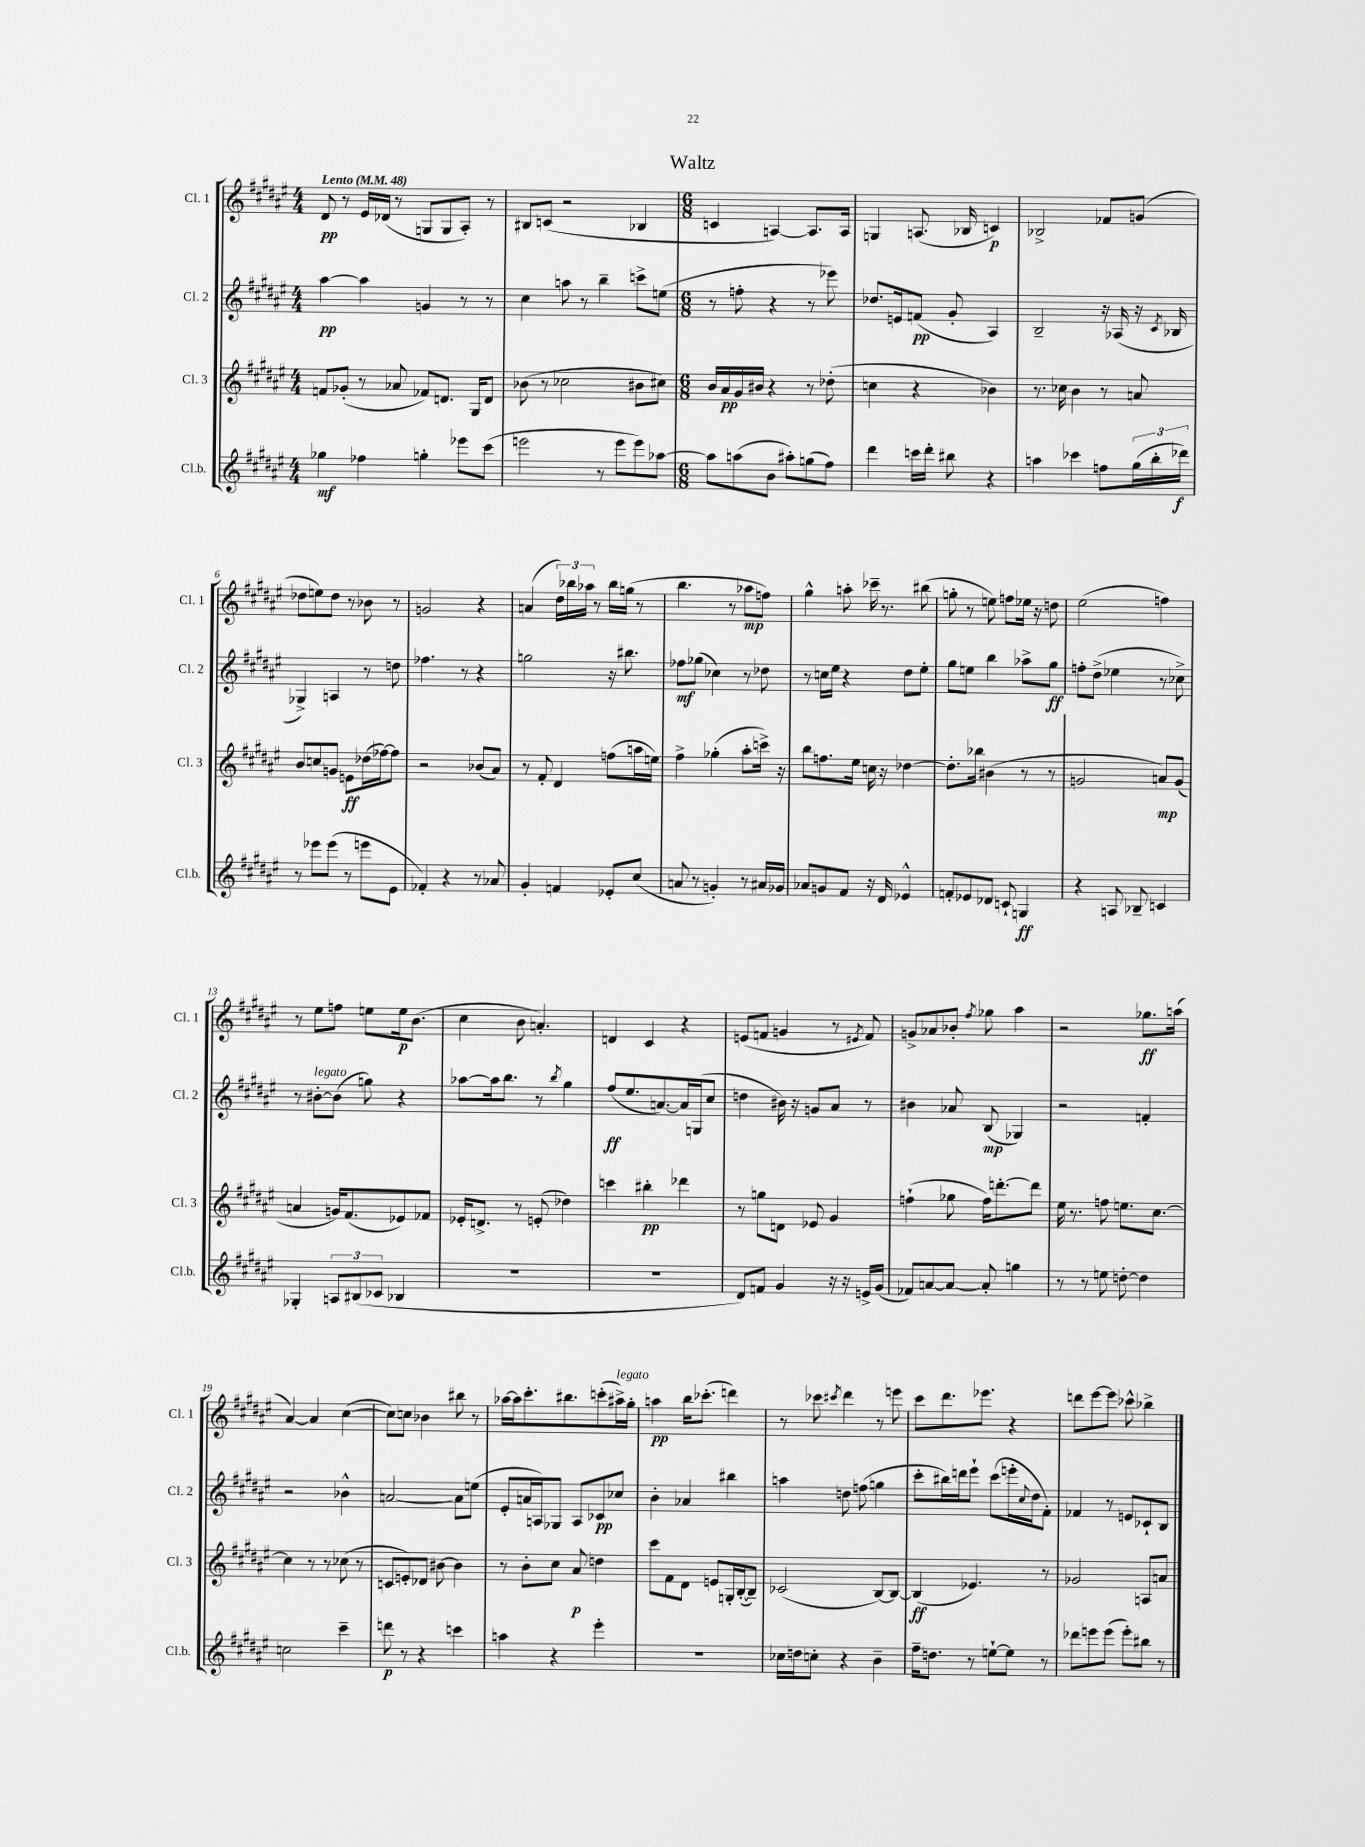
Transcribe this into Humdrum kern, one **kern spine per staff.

**kern	**kern	**kern	**kern
*staff4	*staff3	*staff2	*staff1
*clefG2	*clefG2	*clefG2	*clefG2
*k[f#c#g#d#a#e#]	*k[f#c#g#d#a#e#]	*k[f#c#g#d#a#e#]	*k[f#c#g#d#a#e#]
*M4/4	*M4/4	*M4/4	*M4/4
*MM48	*MM48	*MM48	*MM48
4gg-	8f	[4aa#	8d#
.	(8g-'	.	8r
4ff-	8r	4aa#]	16e#
.	.	.	(16d-
.	8a-	.	8r
4gg'	8f-)	4g	8G
.	8.d	.	8G
8eee-	.	8r	8A#')
.	16G#	.	.
(8ccc#	8d	8r	8r
=	=	=	=
2eee	(8b-	4cc#	8B#
.	8r	.	(8c
.	2cc-	8aa	2r
.	.	8r	.
8r	.	4bb~	.
8eee	.	.	.
8eee)	8b#	8ccc^	4B-
[8aa-	8cc#)	(8ee	.
=	=	=	=
*M6/8	*M6/8	*M6/8	*M6/8
8aa-]	16b	8r	4c
.	16a#	.	.
(8aa	16g#	8ff'	.
.	16b#	.	.
8b	4r	4r	[4A)
8aa#')	.	.	.
(8gg	8r	8r	8.A]
8ff#)	(8dd-'	8eee-)	.
.	.	.	16A
=	=	=	=
4ddd#	4cc	8.dd-	4G
.	.	16e	.
16ccc	4r	(8f	(8.A
16ddd#'	.	.	.
8bb#	.	8g#'	.
.	.	.	16B-
4r	4b-)	4A#)	4c)
=	=	=	=
4aa	8.r	2B~	2B-^
.	16cc-	.	.
4ccc-	4b	.	.
8ff	8r	16r	8f-
.	.	(16A-	.
(24gg#	8a	16r	(8g
24bb'	.	.	.
.	.	8qc#	.
.	.	16B-	.
24ddd-)	.	.	.
=	=	=	=
8r	8b	4G-^)	8dd-
8eee-	8cc	.	8ee)
(8eee-	8g	4A	8dd-
8r	8e	.	8r
8eee	(16dd-	8r	8b-
.	[16ff-)	.	.
8e#	8ff-]	8dd	8r
=	=	=	=
4f-')	2r	4.ff-	2g
4r	.	.	.
.	.	8r	.
8r	(8b-	4r	4r
8a-	8a#)	.	.
=	=	=	=
4g#'	8r	2gg	(4a
.	8f#'	.	.
4f	4d#	.	24dd#)
.	.	.	24bb-
.	.	.	24aa-
.	.	.	8r
8e-'	(8ff	16r	16bb-
.	.	8.bb#	(16gg
(8cc#	16aa	.	8r
.	16ee)	.	.
=	=	=	=
8a	4ff#^	8ff-	4.bb
8r	.	(8gg-	.
4g')	(4gg-'	4cc-)	.
.	.	.	8r
8r	8aa#'	8r	8aa-
16a#	16ccc^)	8dd-	8ff)
16g-	16r	.	.
=	=	=	=
8a-	8bb	8r	4gg#^^
8g	8.ff	16cc	.
.	.	16ee#	.
8f#	.	4r	8aa'
.	16ee#	.	.
16r	16cc	.	16ccc-~
16d#	16r	.	8.r
4e-^^	[4dd-	8dd#	.
.	.	8ee#'	(8bb#
=	=	=	=
8f'	8.dd-']	8gg#	8gg'
8e-	.	8ee	8r
.	16bb-	.	.
8d-	(4b#	4bb	8ee)
8c`	.	.	8ff
4G	8r	8aa-^	16ee-
.	.	.	16r
.	8r	8gg#	8dd
=	=	=	=
4r	2g	8ff'	(2ee#
.	.	(8dd#^	.
8A	.	4ee-	.
8B-~	.	.	.
4c	8a)	8r	4ff)
.	(8g	8cc-^)	.
=	=	=	=
4G-'	4a	8r	8r
.	.	[8b#'	8ee#
12A	16g)	(8b#]	8ff
.	(8.f#	.	.
(12B#	.	.	.
.	.	8gg)	8ee
12c-	.	.	.
4B-	8e-)	4r	16ee
.	.	.	(8.b
.	8f-	.	.
=	=	=	=
2.r	16e-'	[8aa-	4cc#
.	8.d^	.	.
.	.	16aa-]	.
.	.	8.bb	.
.	8r	.	8b
.	(8e'	8r	4.a')
.	.	8qbb	.
.	4dd-)	4gg#	.
=	=	=	=
2.r	4ccc	(8ff#	4d
.	.	8.ee#	.
.	4bb#'	.	4c#
.	.	[8.a)	.
.	4ddd-	16a]	4r
.	.	(16G	.
.	.	8cc#	.
=	=	=	=
8d#)	8r	4dd	(8e
8f	8gg	.	8f
4g#	8d	16b#)	4g
.	.	16r	.
.	8e-	8g	.
16r	4g#	8a#	8r
16r	.	.	.
.	.	.	8qe#
16e^	.	8r	8f)
(16g#	.	.	.
=	=	=	=
8f-)	(4ff`	4b#	8g^
[8a	.	.	8a-
8a_	8gg-	8a-	8b-'
.	.	.	8qff#
8a']	16ff)	(8B	8gg-
.	[8.ddd'	.	.
4gg	.	4G-)	4aa#
.	8ddd]	.	.
=	=	=	=
8r	16ee#	2r	2r
.	8.r	.	.
8r	.	.	.
8ee	8ff	.	.
[8dd'	8.ee	.	.
4dd]	.	4f'	8.gg-
.	[8.cc#	.	.
.	.	.	(16aa
=	=	=	=
2cc	4cc#]	2r	[4a#)
.	8r	.	4a#]
.	8r	.	.
4ccc#~	(8cc-	4b-^^	([4cc#
.	8r	.	.
=	=	=	=
8ddd	8c	[2a	8cc#])
8r	8e')	.	8cc
4r	8d-	.	4b-
.	[8b#	.	.
4ccc	4b#]	8a]	8bb#
.	.	(8ee	8r
=	=	=	=
4aa	8r	8e#'	[16aa-
.	.	.	16aa-]
.	8b'	16a	8.ccc#'
.	.	16A)	.
4r	8cc#	8G-	.
.	.	.	8.bb#
.	8a#	8A	.
4eee#'	4dd	8c-	(8ccc'
.	.	8cc-	16aa#^)
.	.	.	16gg#'
=	=	=	=
2.r	8ccc#	4b'	4aa
.	8f#	.	.
.	8d#	4a-	16bb
.	.	.	(8.ccc-'
.	8e	.	.
.	16G'	4bb#	4ddd)
.	([16B'	.	.
.	8B~])	.	.
=	=	=	=
16cc-	(2c-	4aa	8r
16dd	.	.	.
8cc'	.	.	8ccc-
.	.	.	8qccc#
4r	.	8dd	4ddd#
.	.	(8ff	.
4b~	[8B)	4gg	8r
.	8B_	.	8eee
=	=	=	=
16ff#~	(4B]	8ccc#'	8ccc#
8.dd	.	.	.
.	.	16bb#)	8.ddd#
.	.	16ddd	.
8r	4.e-)	8eee#`	.
.	.	.	8.eee-
[8ee`	.	(8ccc#	.
8ee]	.	16eee'	4r
.	.	8qqcc#	.
.	.	16dd#	.
8r	8r	8f#')	.
=	=	=	=
8ddd-	2g-	4f-	8ddd
8eee	.	.	[8eee#
(8eee	.	8r	8eee#]
8eee')	.	8e	8ccc-^^
8bb#	8A	8c-`	4bb-^
8r	8a	8B	.
==	==	==	==
*-	*-	*-	*-
